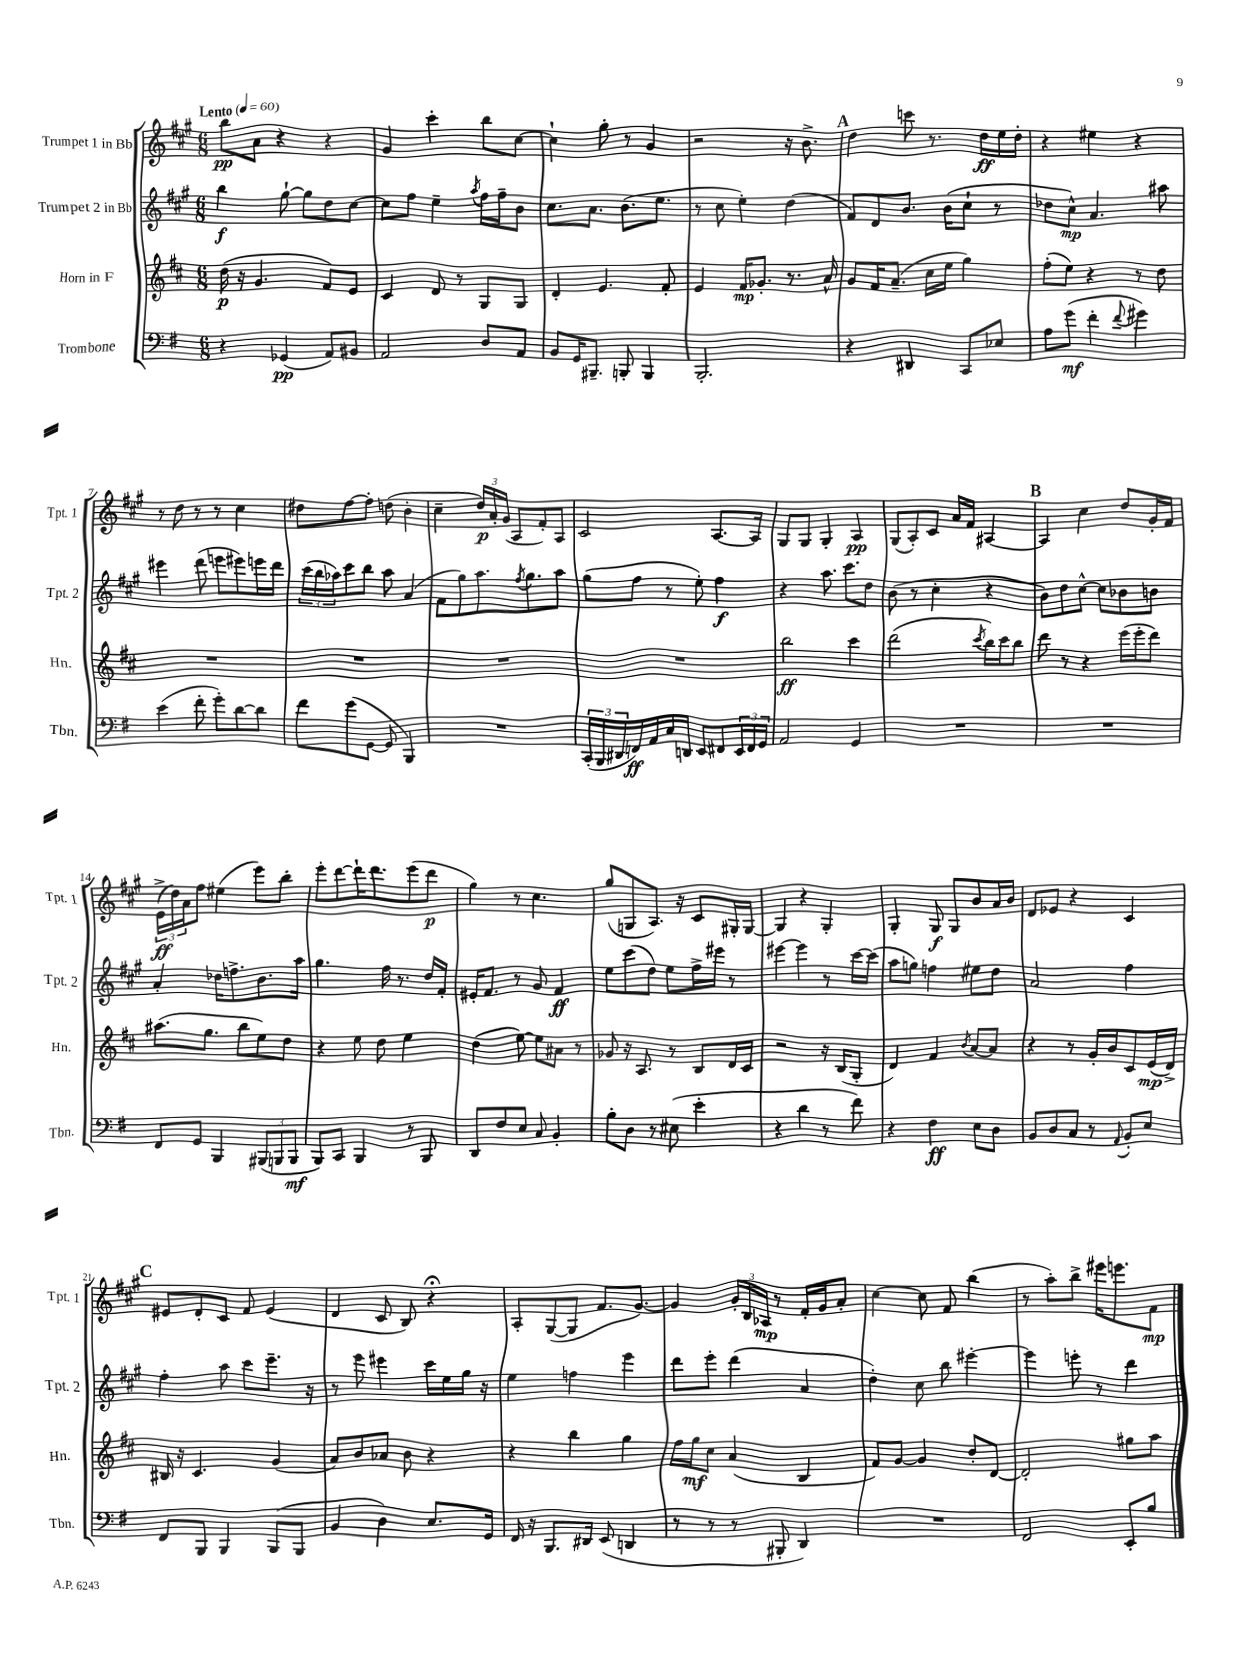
<<
\new StaffGroup <<
\new Staff = "s0" \with { instrumentName = "Trumpet 1 in Bb" shortInstrumentName = "Tpt. 1" } {
    \clef treble \key a \major \numericTimeSignature \time 6/8 \tempo "Lento" 4 = 60
    b''8\pp a'8 r4 r4 |
    gis'4 cis'''4-. b''8 cis''8~ |
    cis''4-! gis''8-. r8 gis'4 |
    r2 r16 b'8.-> |
    \mark \markup { \bold "A" } d''4 c'''8 r8. d''16\ff e''16 d''16-. |
    r4 eis''4 r4 |
    r8 d''8 r8 r8 cis''4 |
    dis''8 fis''8~ fis''8-. d''8( b'4-. |
    cis''4-- \tuplet 3/2 { d''16\p) a'16-. gis'16( } a8 fis'8-.) a8 |
    cis'2 a8.~ a16 |
    gis8 gis8 gis4-. a4\pp |
    gis8( a8-.) cis'8 a'16 fis'16 ais4~ |
    \mark \markup { \bold "B" } ais4 cis''4 d''8 gis'16-. fis'16 |
    \tuplet 3/2 { e'16->\ff( d''16) a'16 } fis''8 eis''4( e'''8) b''8-. |
    e'''8-. d'''8~ d'''16-! d'''8. e'''8( d'''8\p |
    gis''4) r8 cis''4. |
    gis''8( g8 a8.) r16 cis'8 gis16-. gis16~ |
    gis4 r4 gis4-. |
    gis4-. gis8\f gis8 b'8 a'16 b'16 |
    d'8 ees'8 r4 cis'4 |
    \mark \markup { \bold "C" } eis'8 d'8-. cis'8 fis'8 eis'4( |
    d'4 cis'8 b8) r4\fermata |
    a8-. gis8~( gis8 fis'8. gis'8.~) |
    gis'4 \tuplet 3/2 { gis'16-. b16 aes16\mp } r8 fis'16-. gis'16 a'8-. |
    cis''4~ cis''8 fis'8 b''4( |
    r8 a''8-.) b''8-> eis'''16 e'''8. fis'8\mp \bar "|." |
}
\new Staff = "s1" \with { instrumentName = "Trumpet 2 in Bb" shortInstrumentName = "Tpt. 2" } {
    \clef treble \key a \major \numericTimeSignature \time 6/8
    b''4\f gis''8~-! gis''8 d''8 cis''8~ |
    cis''8 fis''8 e''4-- \acciaccatura { a''8 } fis''16 fis''16-- b'8 |
    cis''8. a'8. b'8.( e''8. |
    r8 cis''8 e''4-.) d''4( |
    \mark \markup { \bold "A" } fis'8) d'8 b'8. b'16( cis''8-! r8 |
    des''8 cis''8-^\mp) a'4. ais''8 |
    eis'''4 d'''8( e'''8 eis'''8) e'''16 d'''16 |
    \tuplet 3/2 { cis'''16( b''16 aes''16) } cis'''8 b''8 aes''8 a'4( |
    fis'8 gis''8) a''8. \acciaccatura { fis''8 } gis''8. a''8 |
    gis''8( fis''8 r8 e''8-.) fis''4\f |
    r4 a''8. cis'''8. d''8 |
    b'8( r8 cis''4-. r4 |
    \mark \markup { \bold "B" } b'8) d''8 cis''8~-^ cis''8 bes'8 b'8 |
    a'4-. des''16 f''8.-> b'8. a''16 |
    gis''4. fis''16 r8. d''16 fis'16-. |
    eis'16-. fis'8. r8 gis'8 fis'4\ff |
    e''8 cis'''8( d''8) e''8 fis''16-> eis'''16 r8 |
    eis'''4~ eis'''4 r8 cis'''16~ cis'''16( |
    a''8 g''8) f''4 eis''8 d''8 |
    a'2 fis''4 |
    \mark \markup { \bold "C" } fis''4-. a''8 cis'''8 e'''8.-- r16 |
    r8 e'''8 eis'''4 cis'''16 e''16 gis''16 r16 |
    e''4 f''4 e'''4 |
    d'''8 e'''8-. d'''4( a'4 |
    d''4-.) cis''8 b''8 eis'''4~-. |
    eis'''4 e'''8-. r8 d'''4 \bar "|." |
}
\new Staff = "s2" \with { instrumentName = "Horn in F" shortInstrumentName = "Hn." } {
    \clef treble \key d \major \numericTimeSignature \time 6/8
    d''16\p( r16 g'4. fis'8) e'8 |
    cis'4 d'8 r8 g8 g8 |
    d'4-. e'4. fis'8-. |
    e'4 fis'16\mp ges'8.-. r8. a'16-^ |
    \mark \markup { \bold "A" } g'8 fis'16 a'8.--( cis''16 e''16 g''4) |
    fis''8-.( e''8) r4 r8 d''8 |
    R2. |
    R2. |
    R2. |
    R2. |
    b''2\ff cis'''4 |
    d'''2( \acciaccatura { cis'''8 } b''16) cis'''16 b''8 |
    \mark \markup { \bold "B" } d'''8 r8 r4 e'''16( e'''16-. d'''8) |
    ais''8.( g''8. b''8 e''8) d''8 |
    r4 e''8 d''8 e''4 |
    d''4( e''8~) e''8 ais'8 r8 |
    ges'8 r16 a8. r8 b8 d'16 cis'16 |
    r2 r16 b16( g8-. |
    d'4) fis'4 \acciaccatura { b'8 } a'8~ a'8 |
    r4 r8 g'16-. b'16 cis'8 e'16\mp( d'16->) |
    \mark \markup { \bold "C" } bis16 r16 cis'4. g'4( |
    a'8) b'8 aes'8 b'8 r4 |
    r4 b''4 g''4 |
    fis''16 g''16\mf cis''8 a'4( b4 |
    fis'8) g'8~ g'4 d''8-. d'8~ |
    d'2-. gis''8 a''8 \bar "|." |
}
\new Staff = "s3" \with { instrumentName = "Trombone" shortInstrumentName = "Tbn." } {
    \clef bass \key g \major \numericTimeSignature \time 6/8
    r4 ges,4\pp( a,8) bis,8 |
    a,2 d8 a,8 |
    b,8 g,16 bis,,8.-- b,,8-. b,,4 |
    b,,2.-. |
    \mark \markup { \bold "A" } r4 dis,4 c,8 ees8 |
    a8 g'8\mf( fis'4-. \appoggiatura { fis'8 } gis'4) |
    e'4( fis'8-. g'8-.) d'8~ d'8 |
    fis'8 g'8( g,8~ g,8 b,,4) |
    R2. |
    \tuplet 3/2 { c,16-.( b,,16 dis,16 } f,16\ff) a,16 c16 d,16 e,8 fis,8 \tuplet 3/2 { e,16 fis,16 g,16 } |
    a,2 g,4 |
    R2. |
    \mark \markup { \bold "B" } R2. |
    fis,8 g,8 b,,4 \tuplet 3/2 { bis,,8( b,,8 b,,8\mf } |
    b,,8) c,8 b,,4 r8 b,,8 |
    d,8 fis8 e8 c8 b,4-. |
    b8-. d8 r8 eis8( e'4-. |
    r4 d'4 r8 fis'8) |
    r4 fis4\ff e8 d8 |
    b,8 d8 c8 r8 \appoggiatura { a,8 } b,8-. e8 |
    \mark \markup { \bold "C" } fis,8 b,,8 b,,4 b,,8( b,,8 |
    b,4 d4) e8. g,16 |
    fis,16 r16 b,,8. dis,16 e,8( d,4 |
    r8 r8 r8 bis,,8-. d,4) |
    R2. |
    fis,2 e,8-. b8 \bar "|." |
}
>>
>>
